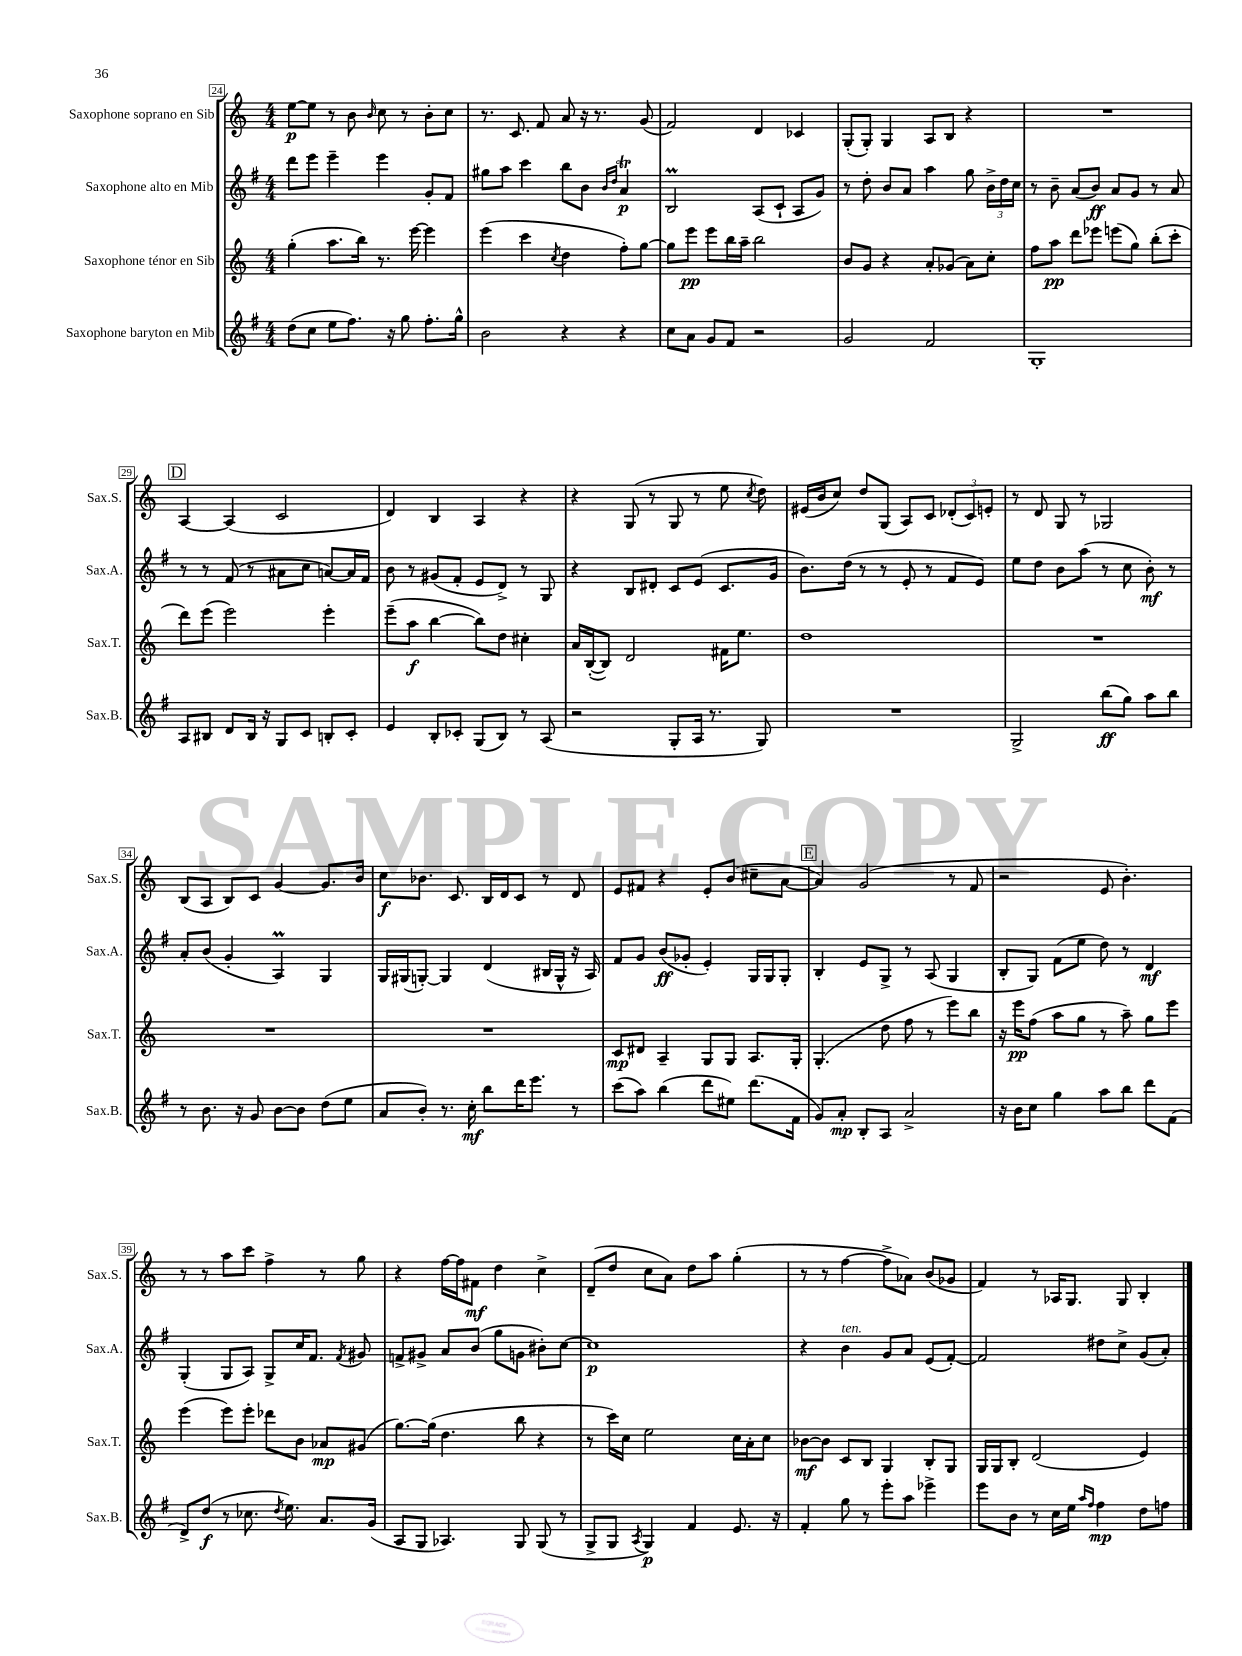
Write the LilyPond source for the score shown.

<<
\new StaffGroup <<
\new Staff = "s0" \with { instrumentName = "Saxophone soprano en Sib" shortInstrumentName = "Sax.S." } {
    \clef treble \key c \major \numericTimeSignature \time 4/4
    \autoBeamOff e''8[~\p e''8] r8 b'8 \grace { b'16 } c''8 r8 b'8[-. c''8] |
    r8. c'8. f'8 a'8 r16 r8. g'8( |
    f'2) d'4 ces'4 |
    g8[-.( g8]-.) g4 a8[ b8] r4 |
    R1 |
    \mark \markup { \box "D" } a4~ a4( c'2 |
    d'4) b4 a4 r4 |
    r4 g8( r8 g8 r8 e''8 \acciaccatura { c''8 } d''8) |
    eis'16[( b'16 c''8]) d''8[ g8]( a8[) c'8] \tuplet 3/2 { des'8[-.( c'8) e'8]-. } |
    r8 d'8 g8 r8 ges2 |
    b8[( a8] b8[) c'8] g'4~ g'8.[ b'16] |
    c''8[\f bes'8.] c'8. b16[ d'16 c'8] r8 d'8 |
    e'8[ fis'8] r4 e'8[-. b'8]( cis''8[-- a'8]~ |
    \mark \markup { \box "E" } a'4) g'2( r8 f'8 |
    r2 e'8 b'4.-.) |
    r8 r8 a''8[ c'''8] f''4-> r8 g''8 |
    r4 f''16[~ f''16 fis'8]\mf d''4 c''4-> |
    d'8[--( d''8] c''8[ a'8]) d''8[ a''8] g''4-.( |
    r8 r8 f''4~ f''8[-> aes'8]) b'8[( ges'8] |
    f'4) r8 aes16[ g8.] g8 b4-. \bar "|." |
}
\new Staff = "s1" \with { instrumentName = "Saxophone alto en Mib" shortInstrumentName = "Sax.A." } {
    \clef treble \key g \major \numericTimeSignature \time 4/4
    \autoBeamOff d'''8[ e'''8] e'''4-- e'''4 g'8[-. fis'8] |
    gis''8[ a''8] c'''4 b''8[ b'8] \grace { b'16[ d''16] } a'4\trill\p |
    b2\prall a8[( c'8]-! a8[ g'8]) |
    r8 d''8-. b'8[ a'8] a''4 g''8 \tuplet 3/2 { b'16[-> d''16 c''16] } |
    r8 b'8-- a'8[( b'8]\ff) a'8[ g'8] r8 a'8 |
    \mark \markup { \box "D" } r8 r8 fis'8( r8 ais'8[ c''8] a'8[~) a'16 fis'16] |
    b'8 r8 gis'8[( fis'8]-. e'8[ d'8]->) r8 g8 |
    r4 b8[ dis'8]-. c'8[ e'8]( c'8.[ g'16] |
    b'8.[) d''16]( r8 r8 e'8-. r8 fis'8[ e'8]) |
    e''8[ d''8] b'8[ a''8]( r8 c''8 b'8-.\mf) r8 |
    a'8[-. b'8]( g'4-. a4\prall) g4 |
    g16[ gis16( g8]~-.) g4 d'4( bis16[ g16]-^ r16 a16) |
    fis'8[ g'8] b'8[\ff( ges'8]-. e'4-.) g16[ g16 g8]-. |
    \mark \markup { \box "E" } b4-. e'8[ g8]-> r8 a8( g4 |
    b8[-. g8]) fis'8[( e''8] d''8) r8 d'4\mf |
    g4-.( g8[ a8]) g8[-> c''16 fis'8.] \acciaccatura { fis'8 } gis'8 |
    f'8[-> gis'8]-> a'8[ b'8]( g''8[ g'8] bis'8[-.) c''8]~ |
    c''1\p |
    r4 b'4^\markup { \italic "ten." } g'8[ a'8] e'8[( fis'8]~-.) |
    fis'2 dis''8[ c''8]-> g'8[( a'8]-.) \bar "|." |
}
\new Staff = "s2" \with { instrumentName = "Saxophone ténor en Sib" shortInstrumentName = "Sax.T." } {
    \clef treble \key c \major \numericTimeSignature \time 4/4
    \autoBeamOff g''4-.( a''8.[ b''16]) r8. e'''16~ e'''4 |
    e'''4( c'''4 \acciaccatura { c''8 } d''4 f''8[-.) g''8]~ |
    g''8[ e'''8]\pp e'''8[ b''16 a''16]-- b''2 |
    b'8[ g'8] r4 a'8[-. ges'8]( a'8[) c''8]-. |
    f''8[ a''8]\pp d'''8[ ees'''8] e'''8[( g''8]) b''8[-.( c'''8]-. |
    \mark \markup { \box "D" } d'''8[) e'''8]( e'''2) e'''4-. |
    e'''8[--( a''8]\f b''4~ b''8[) d''8] cis''4-. |
    a'16[ b16~-.( b8]) d'2 fis'16[ e''8.] |
    d''1 |
    R1 |
    R1 |
    R1 |
    c'8[\mp dis'8] a4-- g8[ g8] a8.[ g16]-. |
    \mark \markup { \box "E" } g4.-.( d''8 f''8 r8 e'''8[) b''8] |
    r16 e'''16[\pp f''8]( a''8[ g''8] r8 a''8--) g''8[ e'''8] |
    e'''4( e'''8[) e'''8]-. des'''8[ b'8] aes'8[\mp gis'8]( |
    g''8.[~) g''16]( d''4. b''8 r4 |
    r8 c'''16[) c''16] e''2 c''16[ a'16-. c''8] |
    bes'8[~\mf bes'8] c'8[ b8] g4 b8[-. g8] |
    g16[ g16 b8]-. d'2( e'4) \bar "|." |
}
\new Staff = "s3" \with { instrumentName = "Saxophone baryton en Mib" shortInstrumentName = "Sax.B." } {
    \clef treble \key g \major \numericTimeSignature \time 4/4
    \autoBeamOff d''8[( c''8] e''8[ fis''8.]) r16 g''8 fis''8.[-. g''16]-^ |
    b'2 r4 r4 |
    c''8[ a'8] g'8[ fis'8] r2 |
    g'2 fis'2 |
    g1-. |
    \mark \markup { \box "D" } a8[ bis8] d'8[ bis16] r16 g8[ c'8] b8[-. c'8]-. |
    e'4 b8[-. ces'8]-. g8[( b8]) r8 a8( |
    r2 g8[-. a16] r8. g8) |
    R1 |
    g2-> b''8[\ff( g''8]) a''8[ b''8] |
    r8 b'8. r16 g'8 b'8[~ b'8] d''8[( e''8] |
    a'8[ b'8]-.) r8. c''16-.\mf b''8[ d'''16 e'''8.] r8 |
    c'''8[( a''8]) b''4( d'''8[ eis''8]) d'''8.[( fis'16] |
    \mark \markup { \box "E" } g'8[) a'8]-.\mp b8[-. a8] a'2-> |
    r16 b'16[ c''8] g''4 a''8[ b''8] d'''8[ fis'8]( |
    d'8[->) d''8]\f( r8 ces''8. \acciaccatura { d''8 } e''8.) a'8.[ g'16]( |
    a8[ g8] aes4.) g8 g8( r8 |
    g8[-> g8] \acciaccatura { a8 } g4\p) fis'4 e'8. r16 |
    fis'4-. g''8 r8 e'''8[-. a''8] ees'''4-> |
    e'''8[ b'8] r8 c''16[ e''16] \grace { a''16[ fis''16] } fis''4\mp d''8[ f''8] \bar "|." |
}
>>
>>
\layout { \context { \Score currentBarNumber = #24 \override BarNumber.stencil = #(make-stencil-boxer 0.1 0.3 ly:text-interface::print) } }
